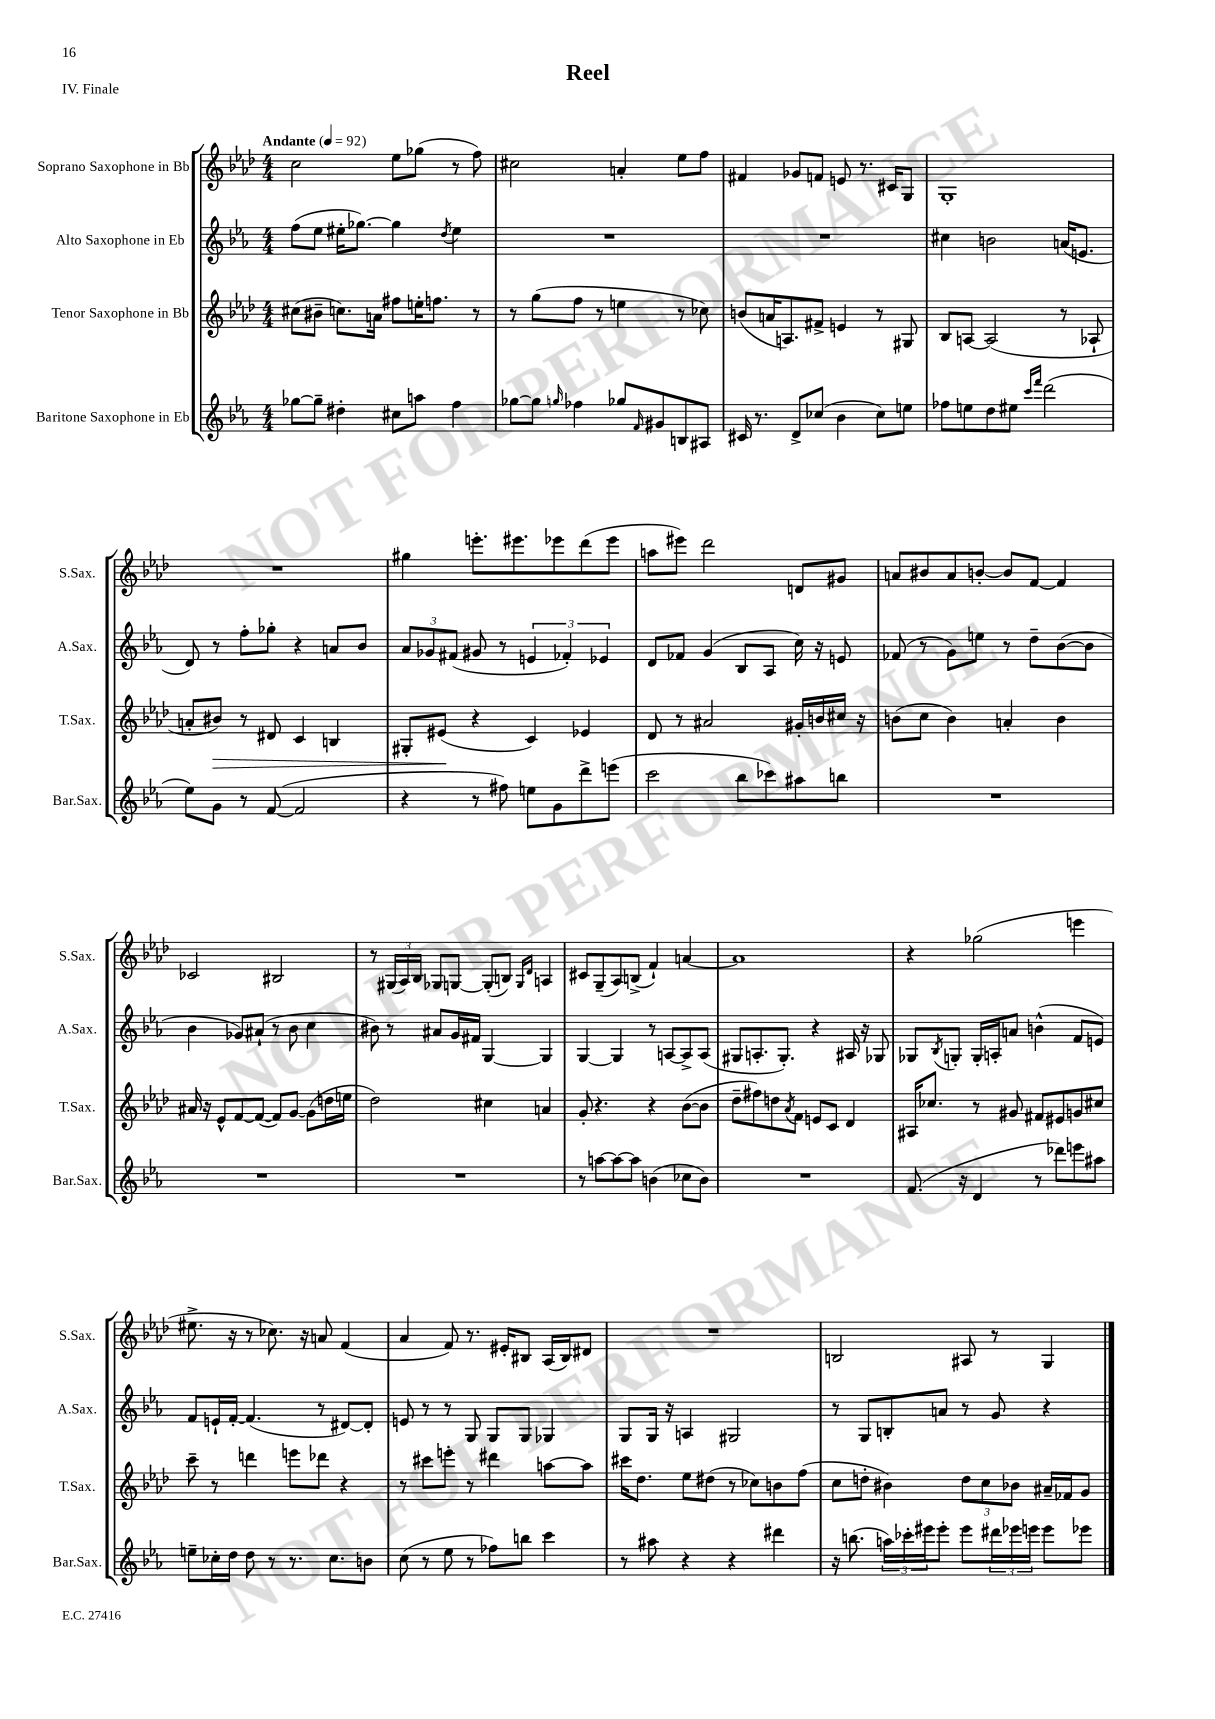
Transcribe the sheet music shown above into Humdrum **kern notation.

**kern	**kern	**dynam	**kern	**kern
*part4	*part3	*part3	*part2	*part1
*staff4	*staff3	*staff3	*staff2	*staff1
*I"Baritone Saxophone in Eb	*I"Tenor Saxophone in Bb	*	*I"Alto Saxophone in Eb	*I"Soprano Saxophone in Bb
*I'Bar.Sax.	*I'T.Sax.	*	*I'A.Sax.	*I'S.Sax.
*clefG2	*clefG2	*	*clefG2	*clefG2
*k[b-e-a-]	*k[b-e-a-d-]	*	*k[b-e-a-]	*k[b-e-a-d-]
*M4/4	*M4/4	*	*M4/4	*M4/4
*MM92	*MM92	*	*MM92	*MM92
=1	=1	=1	=1	=1
!	!	!	!	!LO:TX:a:B:t=Andante
[8gg-X\L	(8cc#X\L	.	(8ff\L	2cc\
8gg-~\J]	8b#X~\J	.	8ee-\J	.
4dd#X'\	8.ccn\L)	.	16ee#X'\KL	.
.	.	.	[8.gg-X\J)	.
.	16an\Jk	.	.	.
8cc#X\L	8ff#X\L	.	4gg-\]	8ee-\L
8aan\J	16een'\K	.	.	(8gg-X\J
.	8.ffn\J	.	.	.
.	.	.	8qdd/	.
4ff\	.	.	4ee#\	8r
.	8r	.	.	8ff\)
=2	=2	=2	=2	=2
[8gg-X\L	8r	.	1r	2cc#X\
8gg-\J]	(8gg\L	.	.	.
16qqggn/	.	.	.	.
4ff-X\	8ff\J	.	.	.
.	8r	.	.	.
8gg-X/L	4een\	.	.	4an'/
16qqf/	.	.	.	.
8g#X/	.	.	.	.
8Bn/	8r	.	.	8ee-\L
8A#X/J	8cc-X\)	.	.	8ff\J
=3	=3	=3	=3	=3
16c#X/	(8bn/L	.	1r	4f#X/
8.r	.	.	.	.
.	16an/K	.	.	.
.	8.An/)	.	.	.
8d^/L	.	.	.	8g-X/L
(8cc-X/J	8f#X^/J	.	.	8fn/J
4b-\	4en/	.	.	8en/
.	.	.	.	8.r
8cc-\L)	8r	.	.	.
.	.	.	.	16c#X/KL
8een\J	8G#X/	.	.	8G/J
=4	=4	=4	=4	=4
8ff-X\L	8B-/L	.	4cc#X\	1G'
8een\	[8An/J	.	.	.
8dd\	(2A/]	.	2bn\	.
8ee#X\J	.	.	.	.
16qqccc/LL	.	.	.	.
16qqfff/JJ	.	.	.	.
(2ddd\	.	.	.	.
.	8r	.	(16an/KL	.
.	.	.	8.en/J	.
.	8A-X`/	.	.	.
!!LO:LB:g=z
=5	=5	=5	=5	=5
8ee-\L)	8an'/L	.	8d/)	1r
!	!	!LO:HP:b	!	!
8g\J	8b#X/J)	>	8r	.
8r	8r	.	8ff'\L	.
([8f/	8d#X/	.	8gg-X'\J	.
2f/]	4c/	.	4r	.
.	4Bn/	.	8an/L	.
.	.	.	8b-/J	.
=6	=6	=6	=6	=6
4r	8G#X'/L	.	12a-/L	4gg#X\
.	.	.	12g-X/	.
.	(8e#X/J	.	.	.
.	.	.	(12f#X/J	.
8r	4r	]	8g#X/	8.eeen'\L
8ff#X\)	.	.	8r	.
.	.	.	.	8.eee#X\
8een\L	4c/)	.	6en/	.
8g\	.	.	.	8eee-X\
.	.	.	6f-X'/)	.
8ddd^\	4e-X/	.	.	(8ddd-\
.	.	.	6e-X/	.
(8eeen\J	.	.	.	8eee-\J
=7	=7	=7	=7	=7
2ccc\	8d-/	.	8d/L	8aan\L
.	8r	.	8f-X/J	8eee#X\J)
.	2a#X/	.	(4g/	2ddd-\
8bb-\L	.	.	8B-/L	.
8ccc-X\)	.	.	8A-/J	.
8aa#X\	16g#X'/LL	.	16cc\)	8dn/L
.	16bn/	.	16r	.
8bbn\J	16cc#X/JJ	.	8en/	8g#X/J
.	16r	.	.	.
=8	=8	=8	=8	=8
1r	(8bn\L	.	(8f-X/	8an/L
.	8cc\J	.	8r	8b#X/
.	4b\)	.	8g\L)	8a/
.	.	.	8een\J	[8bn'/J
.	4an'/	.	8r	8b/L]
.	.	.	8dd~\L	[8f/J
.	4b\	.	([8b-\	4f/]
.	.	.	8b-\J]	.
!!LO:LB:g=z
=9	=9	=9	=9	=9
1r	16a#X/	.	4b-\	2c-X/
.	16r	.	.	.
.	8e-^^/L	.	.	.
.	[8f/	.	8g-X/L)	.
.	(8f/J_	.	(8a#X`/J	.
.	8f/L])	.	8r	2B#X/
.	[8g/J	.	8b-\	.
.	(8g\L]	.	4cc\	.
.	16ddn\L	.	.	.
.	16een\JJ	.	.	.
=10	=10	=10	=10	=10
1r	2dd-\)	.	8b#X\)	8r
.	.	.	8r	(24G#X/LL
.	.	.	.	24A-/)
.	.	.	.	24B-/JJ
.	.	.	8a#X/L	8G-X/L
.	.	.	16g/L	[8Gn/J
.	.	.	16f#X/JJ	.
.	4cc#X\	.	[4G/	(8G'/L]
.	.	.	.	8Bn/J)
.	.	.	.	16qqG/LL
.	.	.	.	16qqd-/JJ
.	4an/	.	4G/]	4An/
=11	=11	=11	=11	=11
8r	8g'/	.	[4G/	8c#X/L
[8aan\L	4.r	.	.	(8G~/
8aa\_	.	.	4G/]	8A-/)
8aa\J]	.	.	.	(8Bn^/J
(4bn\	4r	.	8r	4f`/)
.	.	.	[8An/L	.
8cc-X\L	([8b-\L	.	8A^/]	[4an/
8b\J)	8b-\J]	.	(8A/J	.
=12	=12	=12	=12	=12
1r	8dd-~\L	.	8G#X/L	1a]
.	8ff#X\)	.	8.An'/	.
.	8ddn\	.	.	.
.	.	.	8.G#'/J)	.
.	8qa-/	.	.	.
.	8f\J	.	.	.
.	8en/L	.	4r	.
.	8c/J	.	.	.
.	4d-/	.	16A#X/	.
.	.	.	16r	.
.	.	.	8G-X/	.
=13	=13	=13	=13	=13
(8.f/	16A#X/KL	.	8G-X/L	4r
.	8.cc-X/J	.	.	.
.	.	.	8qB-/	.
.	.	.	8Gn'/J	.
16r	.	.	.	.
4d/	8r	.	16G'/LL	(2gg-X\
.	.	.	16An'/J	.
.	8g#X/	.	8an/J	.
8r	8f#X/L	.	(4bn^^\	.
8ddd-X\L)	8e#X/	.	.	.
8eeen\	8gn/	.	8f/L	4eeen\
8aa#X\J	8cc#X/J	.	8en/J)	.
!!LO:LB:g=z
=14	=14	=14	=14	=14
8een~\L	8ccc~\	.	8f/L	8.ee#X^\
16cc-X'\L	8r	.	16en`/L	.
16dd\JJ	.	.	[16f'/JJ	16r
8dd\	4dddn\	.	(4.f/]	8r
8r	.	.	.	8.cc-X\)
8.r	8eeen\L	.	.	.
.	.	.	.	16r
.	8ddd-X\J	.	8r	8an/
8.cc-\L	.	.	.	.
.	4r	.	[8d#X/L)	(4f/
8bn\J	.	.	8d#'/J]	.
=15	=15	=15	=15	=15
(8cc\	8r	.	8en/	4a-/
8r	8ccc#X\L	.	8r	.
8ee-\	8eeen'\J	.	8r	8f/)
8r	8r	.	8G/	8.r
8ff-X\L)	4ddd#X\	.	8G/L	.
.	.	.	.	16e#X'/KL
8bbn\J	.	.	8G/J	8B#X/J
4ccc\	[8aan\L	.	4G-X/	(16A-/LL
.	.	.	.	16B#/J)
.	8aa\J]	.	.	8d#X/J
=16	=16	=16	=16	=16
8r	16ccc#X\KL	.	8G/L	1r
.	8.dd-\J	.	.	.
8aa#X\	.	.	16G/Jk	.
.	.	.	16r	.
4r	8ee-\L	.	4An/	.
.	(8dd#X\J	.	.	.
4r	8r	.	2G#X/	.
.	8cc-X\L)	.	.	.
4ddd#X\	8bn\	.	.	.
.	(8ff\J	.	.	.
=17	=17	=17	=17	=17
16r	8cc\L	.	8r	2Bn/
(8.bbn\	.	.	.	.
.	8ddn'\J	.	8G/L	.
24aan\LL)	4b#X\)	.	8Bn'/	.
24ccc-X'\	.	.	.	.
24eee#X\J	.	.	.	.
8eee#'\J	.	.	8an/J	.
8eee#\L	12dd\L	.	8r	8A#X/
.	12cc\	.	.	.
24ddd#X\L	.	.	8g/	8r
24eee-X\	12b-X\J	.	.	.
24eeen\JJ	.	.	.	.
8eee\L	16a#X~/LL	.	4r	4G/
.	16f-X/J	.	.	.
8eee-X\J	8g/J	.	.	.
==	==	==	==	==
*-	*-	*-	*-	*-
